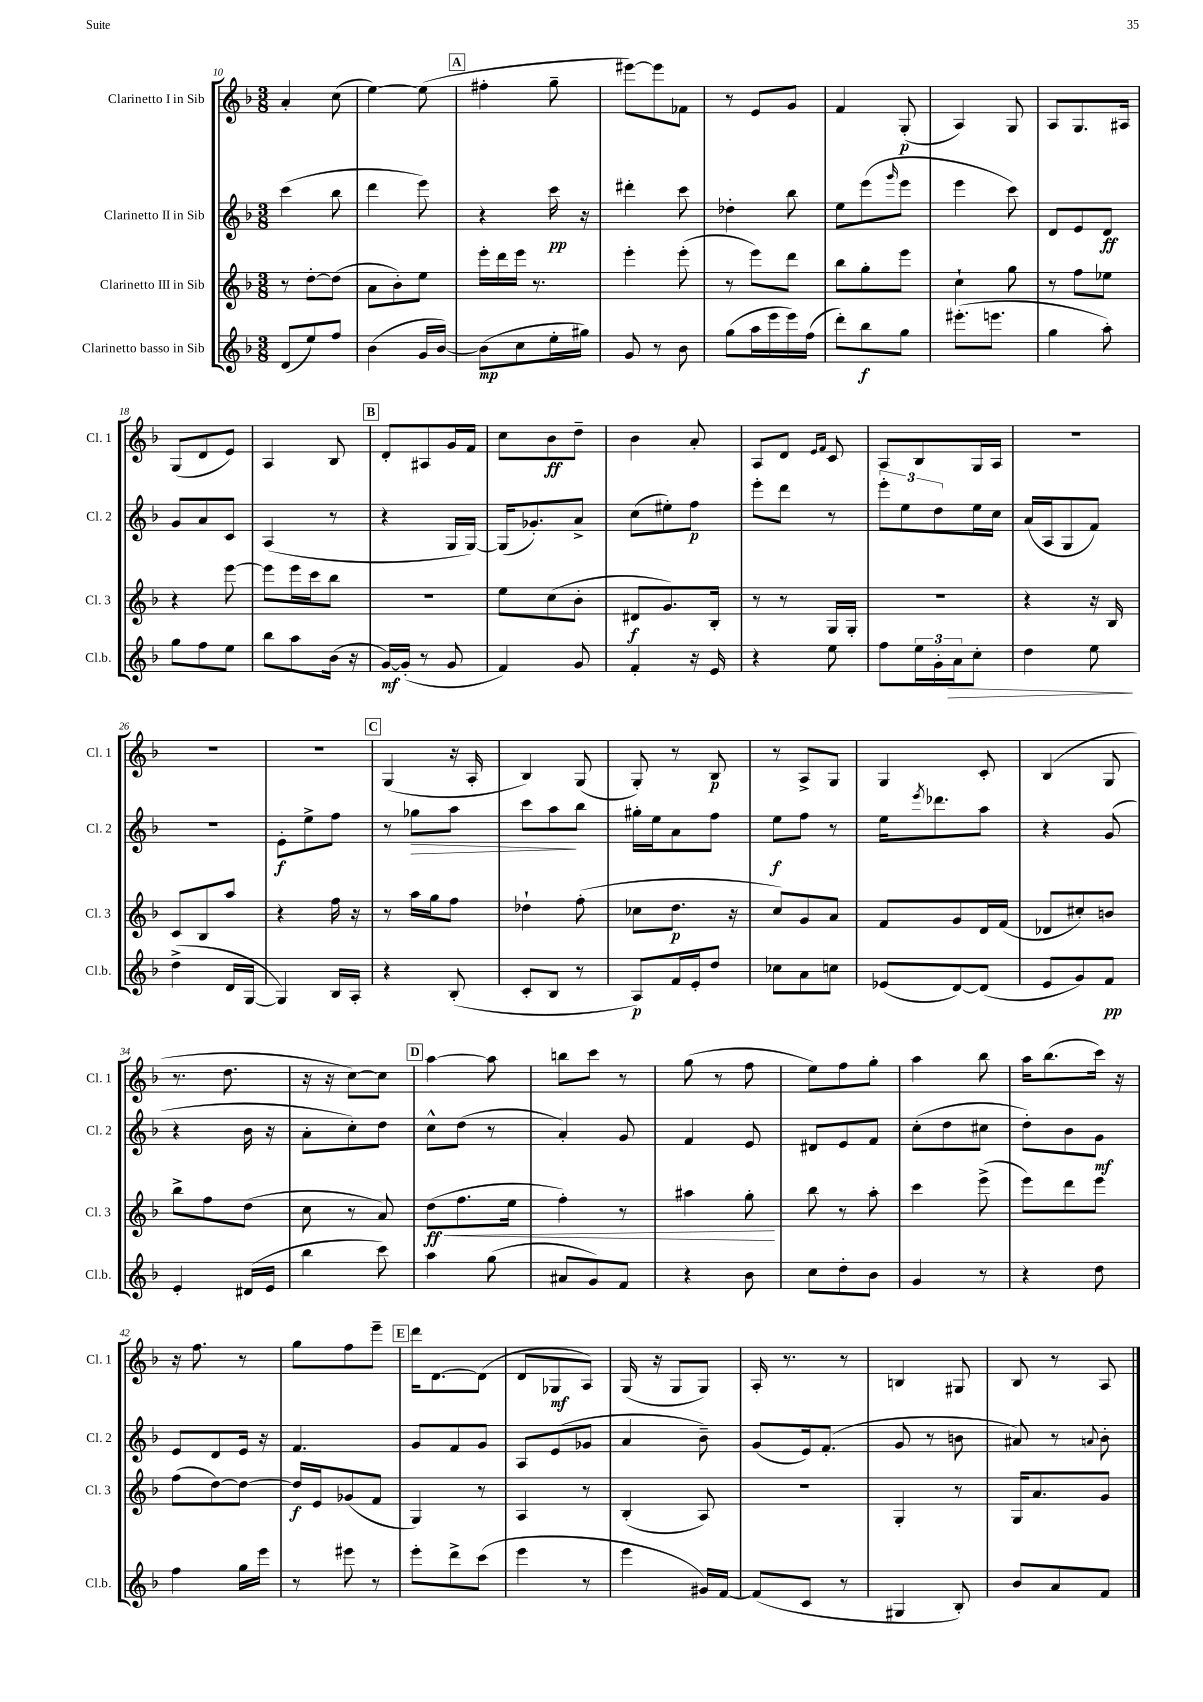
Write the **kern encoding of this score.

**kern	**kern	**kern	**kern
*staff4	*staff3	*staff2	*staff1
*clefG2	*clefG2	*clefG2	*clefG2
*k[b-]	*k[b-]	*k[b-]	*k[b-]
*M3/8	*M3/8	*M3/8	*M3/8
(8d	8r	(4ccc	4a'
8ee)	[8dd'	.	.
8ff	(8dd]	8bb-	(8cc
=	=	=	=
(4b-	8a	4ddd	[4ee)
.	8b-')	.	.
16g	8ee	8eee)	(8ee]
[16b-)	.	.	.
=	=	=	=
(8b-]	16eee'	4r	4ff#'
.	16ddd	.	.
8cc	16eee	.	.
.	8.r	.	.
16ee'	.	16ccc	8gg~
16gg#)	.	16r	.
=	=	=	=
8g	4eee'	4ddd#'	[8eee#)
8r	.	.	8eee#]
8b-	(8eee'	8ccc	8f-
=	=	=	=
(8gg	8r	4dd-'	8r
16aa	8eee)	.	8e
16eee	.	.	.
16eee)	8ddd	8bb-	8g
(16ff	.	.	.
=	=	=	=
8ddd')	8bb-	8ee	4f
8bb-	8gg'	(8eee	.
.	.	16qqggg	.
8gg	8eee	8eee	(8G'
=	=	=	=
(8.eee#'	4cc`	4eee	4A)
8.eee	.	.	.
.	8gg	8ccc)	8G
=	=	=	=
4gg	8r	8d	8A
.	8ff	8e	8.G
8aa')	8ee-	8d	.
.	.	.	16A#
=	=	=	=
8gg	4r	8g	(8G
8ff	.	8a	8d
8ee	[8eee	8c	8e)
=	=	=	=
8bb-	8eee]	(4A	4A
8aa	16eee	.	.
.	16ccc	.	.
(16b-	8bb-	8r	8B-
16r	.	.	.
=	=	=	=
[16g)	4.r	4r	8d'
(16g']	.	.	.
8r	.	.	8A#
8g	.	16G	16g
.	.	[16G)	16f
=	=	=	=
4f)	8ee	(16G]	8cc
.	.	8.g-')	.
.	(8cc	.	8b-
8g	8b-'	8a^	8dd~
=	=	=	=
4f'	8d#	(8cc	4b-
.	8.g)	8ee#')	.
16r	.	8ff	8a'
16e	16B-'	.	.
=	=	=	=
4r	8r	8eee'	8A
.	8r	8ddd	8d
.	.	.	16qqe
.	.	.	16qqf
8ee	16G	8r	8c
.	16G'	.	.
=	=	=	=
8ff	4.r	12eee'	8A
.	.	12ee	.
24ee	.	.	8B-
24g'	.	12dd	.
24a	.	.	.
8cc'	.	16ee	16G
.	.	16cc	16A
=	=	=	=
4dd	4r	(16a	4.r
.	.	16A	.
.	.	8G	.
8ee	16r	8f)	.
.	16B-	.	.
=	=	=	=
(4dd^	8c	4.r	4.r
.	8B-	.	.
16d	8aa	.	.
[16G	.	.	.
=	=	=	=
4G])	4r	8e'	4.r
.	.	8ee^	.
16B-	16ff	8ff	.
16A'	16r	.	.
=	=	=	=
4r	8r	8r	(4G
.	16aa	8gg-	.
.	16gg	.	.
(8B-'	8ff	8aa	16r
.	.	.	16A'
=	=	=	=
8c'	4dd-`	8ccc	4B-)
8B-	.	8aa	.
8r	(8ff'	8bb-	(8G
=	=	=	=
8A)	8cc-	16gg#'	8G')
.	.	16ee	.
16f	8.dd	8a	8r
16e'	.	.	.
8dd	.	8ff	8B-
.	16r	.	.
=	=	=	=
8cc-	8cc)	8ee	8r
8a	8g	8ff	8A^
8cc	8a	8r	8G
=	=	=	=
(8e-	8f	16ee	4G
.	.	8qeee	.
.	.	8.ddd-	.
[8d)	8g	.	.
(8d]	16d	8aa	8c'
.	(16f	.	.
=	=	=	=
8e	8d-	4r	(4B-
8g)	8cc#')	.	.
8f	8b	(8g	8G
=	=	=	=
4e'	8bb-^	4r	8.r
.	8ff	.	.
.	.	.	8.dd
(16d#	(8dd	16b-	.
16e	.	16r	.
=	=	=	=
4bb-	8cc	8a'	16r
.	.	.	16r
.	8r	8cc')	[8cc)
8ccc)	8a)	8dd	8cc]
=	=	=	=
4aa	(8dd	8cc^^	[4aa
.	8.ff	(8dd	.
(8gg	.	8r	8aa]
.	16ee	.	.
=	=	=	=
8a#	4ff')	4a')	8bb
8g)	.	.	8ccc
8f	8r	8g	8r
=	=	=	=
4r	4aa#	4f	(8gg
.	.	.	8r
8b-	8gg'	8e	8ff
=	=	=	=
8cc	8bb-	8d#	8ee)
8dd'	8r	8e	8ff
8b-	8aa'	8f	8gg'
=	=	=	=
4g	4ccc	(8cc'	4aa
.	.	8dd	.
8r	(8eee^	8cc#	8bb-
=	=	=	=
4r	8eee)	8dd')	16aa
.	.	.	(8.bb-
.	8ddd	8b-	.
8dd	8eee	8g	16ccc)
.	.	.	16r
=	=	=	=
4ff	(8ff	8e	16r
.	.	.	8.ff
.	[8dd)	8d	.
16gg	8dd_	16e	8r
16eee	.	16r	.
=	=	=	=
8r	16dd]	4.f	8gg
.	16e	.	.
8eee#	(8g-	.	8ff
8r	8f	.	8eee~
=	=	=	=
8eee'	4G)	8g	16ddd
.	.	.	[8.d
8ddd^	.	8f	.
(8ccc	8r	8g	(8d]
=	=	=	=
4eee	4A	8A	8d
.	.	(8e	8G-
8r	8r	8g-	8A)
=	=	=	=
4eee	(4B-'	4a	(16G
.	.	.	16r
.	.	.	8G
16g#)	8A)	8b-~)	8G)
[16f	.	.	.
=	=	=	=
(8f]	4.r	(8g	16A'
.	.	.	8.r
8c	.	16e)	.
.	.	(8.f'	.
8r	.	.	8r
=	=	=	=
4G#	4G'	8g	4B
.	.	8r	.
8B-')	8r	8b	8G#
=	=	=	=
8b-	16G	8a#)	8B-
.	8.a	.	.
8a	.	8r	8r
.	.	8qqa	.
8f	8g	8b-'	8A
==	==	==	==
*-	*-	*-	*-
